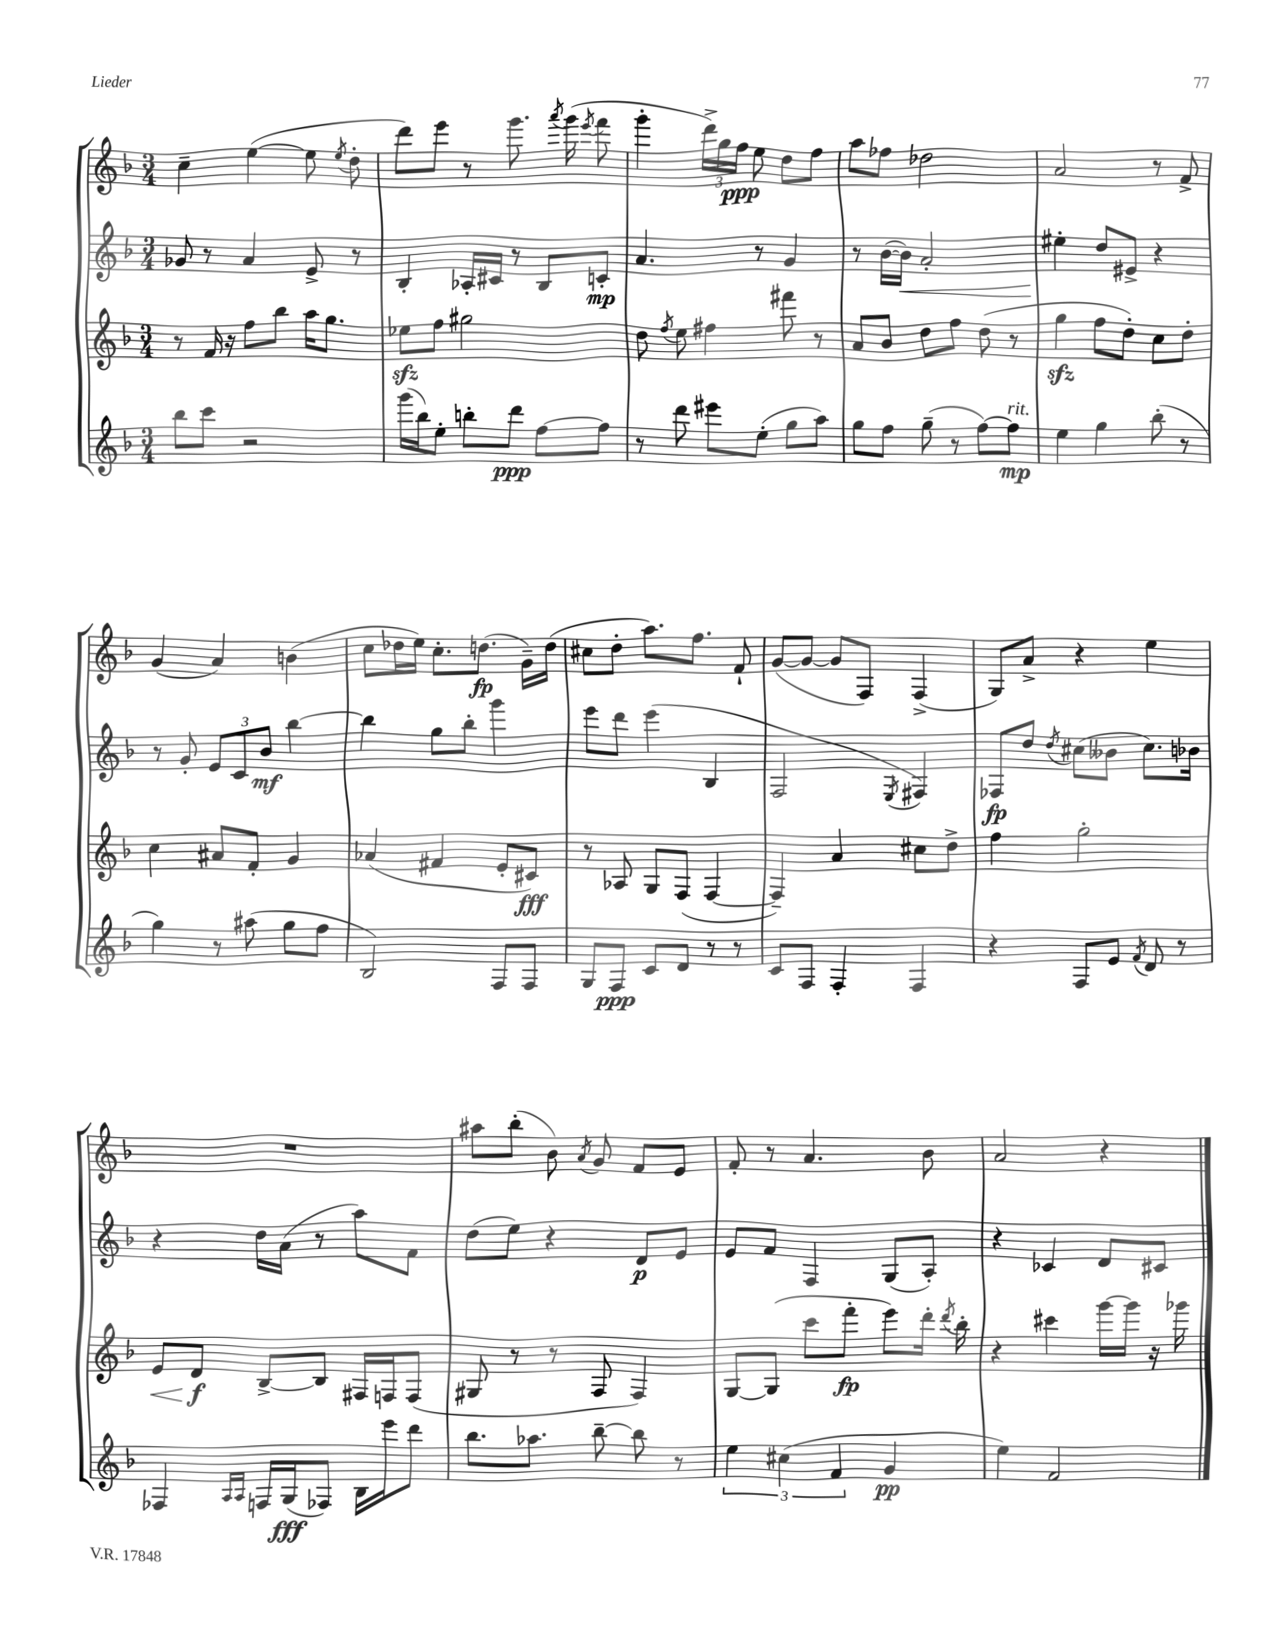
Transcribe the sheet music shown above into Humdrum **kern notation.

**kern	**kern	**kern	**kern
*staff4	*staff3	*staff2	*staff1
*clefG2	*clefG2	*clefG2	*clefG2
*k[b-]	*k[b-]	*k[b-]	*k[b-]
*M3/4	*M3/4	*M3/4	*M3/4
8bb-	8r	8g-	4cc~
8ccc	16f	8r	.
.	16r	.	.
2r	8ff	4a	([4ee
.	8bb-	.	.
.	16aa	8e^	8ee]
.	8.gg	.	.
.	.	.	8qee
.	.	8r	8dd'
=	=	=	=
(16ggg	8ee-	4B-'	8ddd)
16bb-)	.	.	.
8ee'	8ff	.	8eee
8bb'	2gg#	16A-'	8r
.	.	16c#	.
8ddd	.	8r	8.ggg
[8ff	.	8B-	.
.	.	.	8qaaa
.	.	.	(16ggg
.	.	.	8qeee
8ff]	.	8c'	8fff
=	=	=	=
8r	8dd	4.a	4ggg'
.	8qff	.	.
8ddd	8ee	.	.
8eee#	4ff#	.	24ddd^)
.	.	.	24gg
.	.	.	24ff
(8ee'	.	8r	8ee
8gg	8fff#	4g	8dd
8aa)	8r	.	8ff
=	=	=	=
8gg	8a	8r	8aa
8ff	8b-	([16b-	8ff-
.	.	16b-])	.
(8gg~	8dd	2a'	2dd-
8r	8ff	.	.
[8ff)	(8dd	.	.
8ff]	8r	.	.
=	=	=	=
4ee	4gg	4ee#'	2a
4gg	8ff	8dd	.
.	8dd')	8e#^	.
(8bb-'	8cc	4r	8r
8r	8dd'	.	8f^
=	=	=	=
4gg)	4cc	8r	(4g
.	.	8g'	.
8r	8a#	12e	4a)
.	.	12c	.
(8aa#	8f'	.	.
.	.	12b-	.
8gg	4g	[4bb-	(4b
8ff	.	.	.
=	=	=	=
2B-)	(4a-	4bb-]	8cc
.	.	.	16dd-
.	.	.	16ee)
.	4f#	8gg	8.cc'
.	.	8bb-'	.
.	.	.	(8.dd
8F	8e'	4ggg	.
8F	8c#)	.	16g~)
.	.	.	(16dd
=	=	=	=
8G	8r	8eee	8cc#
8F	8A-	8ddd	8dd'
8c	8G	(4eee	8.aa)
8d	(8F	.	.
.	.	.	8.ff
8r	[4F	4B-	.
8r	.	.	8f`
=	=	=	=
8c	4F~])	2F	([8g
8F	.	.	8g_
4F'	4a	.	8g]
.	.	.	8F)
.	.	8qE	.
4F	8cc#	4F#)	(4F^
.	8dd^	.	.
=	=	=	=
4r	4ff	8F-	8G)
.	.	8dd	8a^
.	.	8qdd	.
8F	2gg'	(8cc#	4r
8e	.	8b--	.
8qf	.	.	.
8d	.	8.cc#)	4ee
8r	.	.	.
.	.	16b-	.
=	=	=	=
4F-	8e	4r	2.r
.	8d	.	.
16qqA	.	.	.
16qqA	.	.	.
16F	[8B-^	16dd	.
(16G	.	(16a	.
8F-)	8B-]	8r	.
16B-	16F#	8aa)	.
16eee	16F	.	.
8ddd	(8F	8f	.
=	=	=	=
8.bb-	8G#	(8dd	8aa#
.	8r	8ee)	(8bb-'
8.aa-	.	.	.
.	8r	4r	8b-)
.	.	.	8qa
[8bb-~	8F	.	8g
8bb-]	4F)	8d	8f
8r	.	8e	8e
=	=	=	=
6ee	[8G	8e	8f'
.	(8G]	8f	8r
(6cc#	.	.	.
.	8ccc	4F	4.a
6f	.	.	.
.	8fff'	.	.
4g	8eee)	(8G	.
.	16ddd'	8A')	8b-
.	8qddd	.	.
.	16bb-'	.	.
=	=	=	=
4ee)	4r	4r	2a
2f	4ccc#	4c-	.
.	[16ggg	8d	4r
.	16ggg]	.	.
.	16r	8c#	.
.	16ggg-	.	.
==	==	==	==
*-	*-	*-	*-
